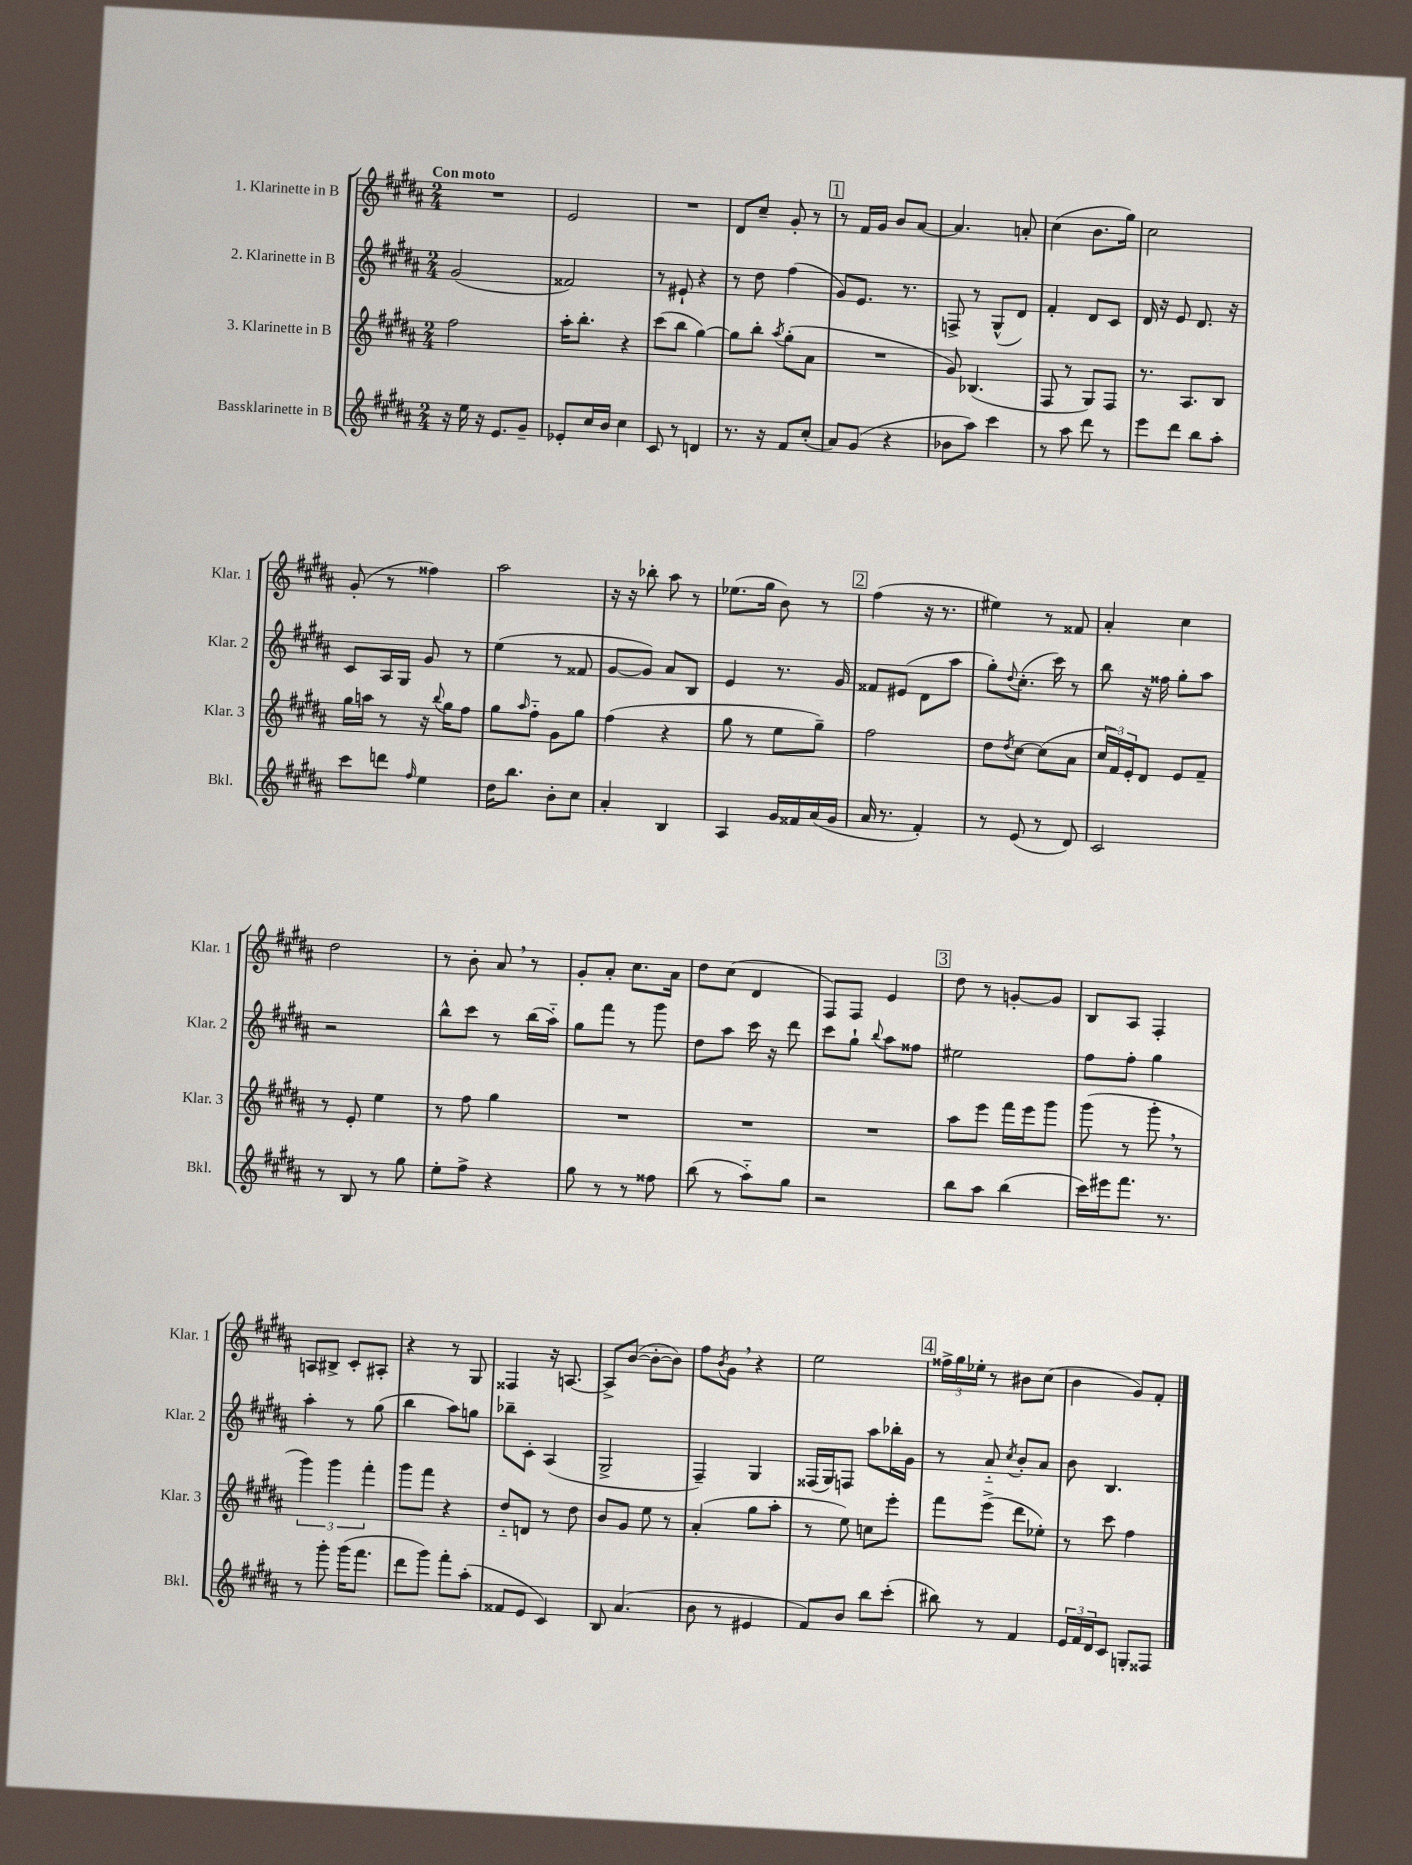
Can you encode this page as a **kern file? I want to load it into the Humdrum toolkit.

**kern	**kern	**kern	**kern
*part4	*part3	*part2	*part1
*staff4	*staff3	*staff2	*staff1
*I"Bassklarinette in B	*I"3. Klarinette in B	*I"2. Klarinette in B	*I"1. Klarinette in B
*I'Bkl.	*I'Klar. 3	*I'Klar. 2	*I'Klar. 1
*clefG2	*clefG2	*clefG2	*clefG2
*k[f#c#g#d#a#]	*k[f#c#g#d#a#]	*k[f#c#g#d#a#]	*k[f#c#g#d#a#]
*M2/4	*M2/4	*M2/4	*M2/4
=1	=1	=1	=1
!	!	!	!LO:TX:a:B:t=Con moto
16r	2ff#\	(2g#/	2r
16ee\	.	.	.
16r	.	.	.
8.e/L	.	.	.
8g#~/J	.	.	.
=2	=2	=2	=2
8e-X'/L	16aa#'\KL	2f##X/)	2e/
.	8.bb'\J	.	.
16cc#/L	.	.	.
16b/JJ	.	.	.
4cc#\	4r	.	.
=3	=3	=3	=3
8c#/	(8ccc#\L	8r	2r
8r	8bb\J	8e#X`/	.
4dn/	[4gg#\)	4r	.
=4	=4	=4	=4
8.r	8gg#\L]	8r	8d#/L
.	8bb'\J	8dd#\	8cc#~/J
16r	.	.	.
.	8qaa#/	.	.
8f#/L	(8gg#'\L	(4ff#\	8g#'/
(8cc#'/J	8a#\J	.	8r
!!LO:REH:place=s1:t=1
=5	=5	=5	=5
8a#/L)	2r	8g#/L)	8r
(8g#/J	.	8.e/J	16f#/LL
.	.	.	16g#/JJ
4r	.	.	8b/L
.	.	8.r	.
.	.	.	[8a#/J
=6	=6	=6	=6
8b-X\L	8g#/)	8Fn^/	4.a#/]
8aa#\J)	(4.B-X/	8r	.
4ccc#\	.	(8G#^^/L	.
.	.	8d#/J)	8an'/
=7	=7	=7	=7
8r	8F#/	4f#'/	(4cc#\
8aa#\	8r	.	.
8ddd#\	8G#/L)	8d#/L	8.b\L
8r	8F#/J	8c#/J	.
.	.	.	16gg#\Jk)
=8	=8	=8	=8
8eee\L	8.r	16d#/	2cc#\
.	.	16r	.
8ddd#\J	.	8e/	.
.	8.A#/L	.	.
8bb\L	.	8.d#/	.
8aa#'\J	8B/J	.	.
.	.	16r	.
!!LO:LB:g=z
=9	=9	=9	=9
8ccc#\L	16gg#\LL	8c#/L	(8g#'/
.	16aan\JJ	.	.
8dddn\J	8r	16A#/L	8r
.	.	16G#/JJ	.
16qqff#/	.	.	.
4ee\	16r	8g#/	4ff##X\)
.	8qqbb/	.	.
.	16gg#\KL	.	.
.	8ff#\J	8r	.
=10	=10	=10	=10
16dd#\KL	8gg#\L	(4ee\	2aa#\
8.bb\J	.	.	.
.	16qqaa#/	.	.
.	8ff#\J	.	.
8b'\L	8g#\L	8r	.
8cc#\J	8gg#\J	8f##X/	.
=11	=11	=11	=11
4a#'/	(4ff#\	[8g#/L	16r
.	.	.	16r
.	.	8g#/J])	8bb-X'\
4B/	4r	8a#/L	8aa#\
.	.	8B/J	8r
=12	=12	=12	=12
4A#/	8gg#\	4e/	(8.ee-X\L
.	8r	.	.
.	.	.	16gg#\Jk
16g#/LL	8ee\L	8.r	8b\)
16f##X/	.	.	.
(16a#/	8gg#~\J)	.	8r
16g#/JJ	.	16g#/	.
!!LO:REH:place=s1:t=2
=13	=13	=13	=13
16a#/	2ff#\	8f##X/L	(4ff#\
8.r	.	.	.
.	.	(8e#X/J	.
4f#'/)	.	8d#\L	16r
.	.	.	8.r
.	.	8aa#\J	.
=14	=14	=14	=14
8r	8dd#\L	8gg#'\L)	4ee#X\)
.	8qdd#/	8qqdd#/	.
(8e/	[8cc#\J	(8.cc#'\J	.
8r	(8cc#\L]	.	8r
.	.	16ccc#\)	.
8d#/)	8a#\J	8r	8f##X/
=15	=15	=15	=15
2c#/	24cc#/LL	8bb\	4a#'/
.	24f#/)	.	.
.	24e'/J	.	.
.	8d#/J	16r	.
.	.	16ff##X\	.
.	8e/L	8gg#'\L	4cc#\
.	8f#~/J	8aa#\J	.
!!LO:LB:g=z
=16	=16	=16	=16
8r	8r	2r	2dd#\
8B/	8e'/	.	.
8r	4ee\	.	.
8gg#\	.	.	.
=17	=17	=17	=17
8ee'\L	8r	8bb^^\L	8r
8ff#^\J	8ff#\	8ccc#\J	8b'\
4r	4gg#\	8r	8a#,/
.	.	(16bb\LL	8r
.	.	16aa#\JJ)	.
=18	=18	=18	=18
8gg#\	2r	8gg#\L	8g#'/L
8r	.	8fff#\J	8a#'/J
8r	.	8r	8.cc#\L
8ff##X\	.	8ggg#\	.
.	.	.	16a#\Jk
=19	=19	=19	=19
(8bb\	2r	8dd#\L	8dd#\L
8r	.	8aa#\J	(8cc#\J
8aa#\L)	.	16ccc#\	4d#/
.	.	16r	.
8gg#\J	.	8ddd#\	.
=20	=20	=20	=20
2r	2r	8ccc#\L	8F#/L)
.	.	8gg#`\J	8F#/J
.	.	8qqbb/	.
.	.	8aa#\L	4e/
.	.	8ff##X\J	.
!!LO:REH:place=s1:t=3
=21	=21	=21	=21
8bb\L	8aa#\L	2ee#X\	8dd#\
8aa#\J	8eee\J	.	8r
(4bb\	16fff#\LL	.	[8gn'/L
.	16eee\J	.	.
.	8ggg#\J	.	8g/J]
=22	=22	=22	=22
16ccc#\LL)	(8ggg#\	8ff#\L	8B/L
16eee#X\J	.	.	.
8.fff#\J	8r	8ff#'\J	8A#/J
.	8ggg#',\	4gg#\	4F#'/
8.r	.	.	.
.	8r	.	.
!!LO:LB:g=z
=23	=23	=23	=23
8r	6ggg#\)	4aa#'\	8An/L
8ggg#'\	.	.	8B#X^/J
.	6ggg#\	.	.
(16ggg#\KL	.	8r	8c#'/L
8.fff#\J	.	.	.
.	6fff#'\	.	.
.	.	(8gg#\	8A#X'/J
=24	=24	=24	=24
8ddd#\L	8ggg#\L	4bb\	4r
8ggg#\J)	8fff#\J	.	.
8fff#'\L	4r	8aa#\L)	8r
(8aa#'\J	.	8ggn\J	8G#/
=25	=25	=25	=25
8f##X/L	8dd#/L	8bb-X~\L	4F##X/
8e/J	8dn/J	8c#'\J	.
4c#/)	8r	(4A#/	16r
.	.	.	[8.An/
.	8dd#\	.	.
=26	=26	=26	=26
8B/	8b/L	2G#^/	8A^/L]
(4.a#/	8g#/J	.	([8b/J
.	8ee\	.	8b'\L_
.	8r	.	8b\J])
=27	=27	=27	=27
8b\	(4a#'/	4F#~/)	8ff#\L
.	.	.	8qb/
8r	.	.	8g#,\J
4e#X/	8gg#\L	4G#/	4r
.	8aa#'\J	.	.
=28	=28	=28	=28
8f#/L)	8r	(16F##X/LL	2ee\
.	.	16G#/J)	.
8b/J	8ee\)	8Fn/J	.
8bb\L	8ccn\L	8aa#\L	.
(8ccc#'\J	8eee'\J	16bb-X'\L	.
.	.	16g#\JJ	.
!!LO:REH:place=s1:t=4
=29	=29	=29	=29
8bb#X\)	8fff#\L	8r	24ff##X^\LL
.	.	.	24gg#\
.	.	.	24ee-X'\JJ
8r	(8eee^\J	8a#/	8r
.	.	8qcc#/	.
4f#/	8ddd#\L	8b'/L	8b#X\L
.	8ee-X'\J)	8a#/J	(8cc#\J
=30	=30	=30	=30
24e/LL	8r	8b\	4b\
24f#/	.	.	.
24d#/J	.	.	.
8c#/J	8ccc#\	4.B/	.
8Gn'/L	4ff#\	.	8g#/L)
8F##X/J	.	.	8f#'/J
==	==	==	==
*-	*-	*-	*-
